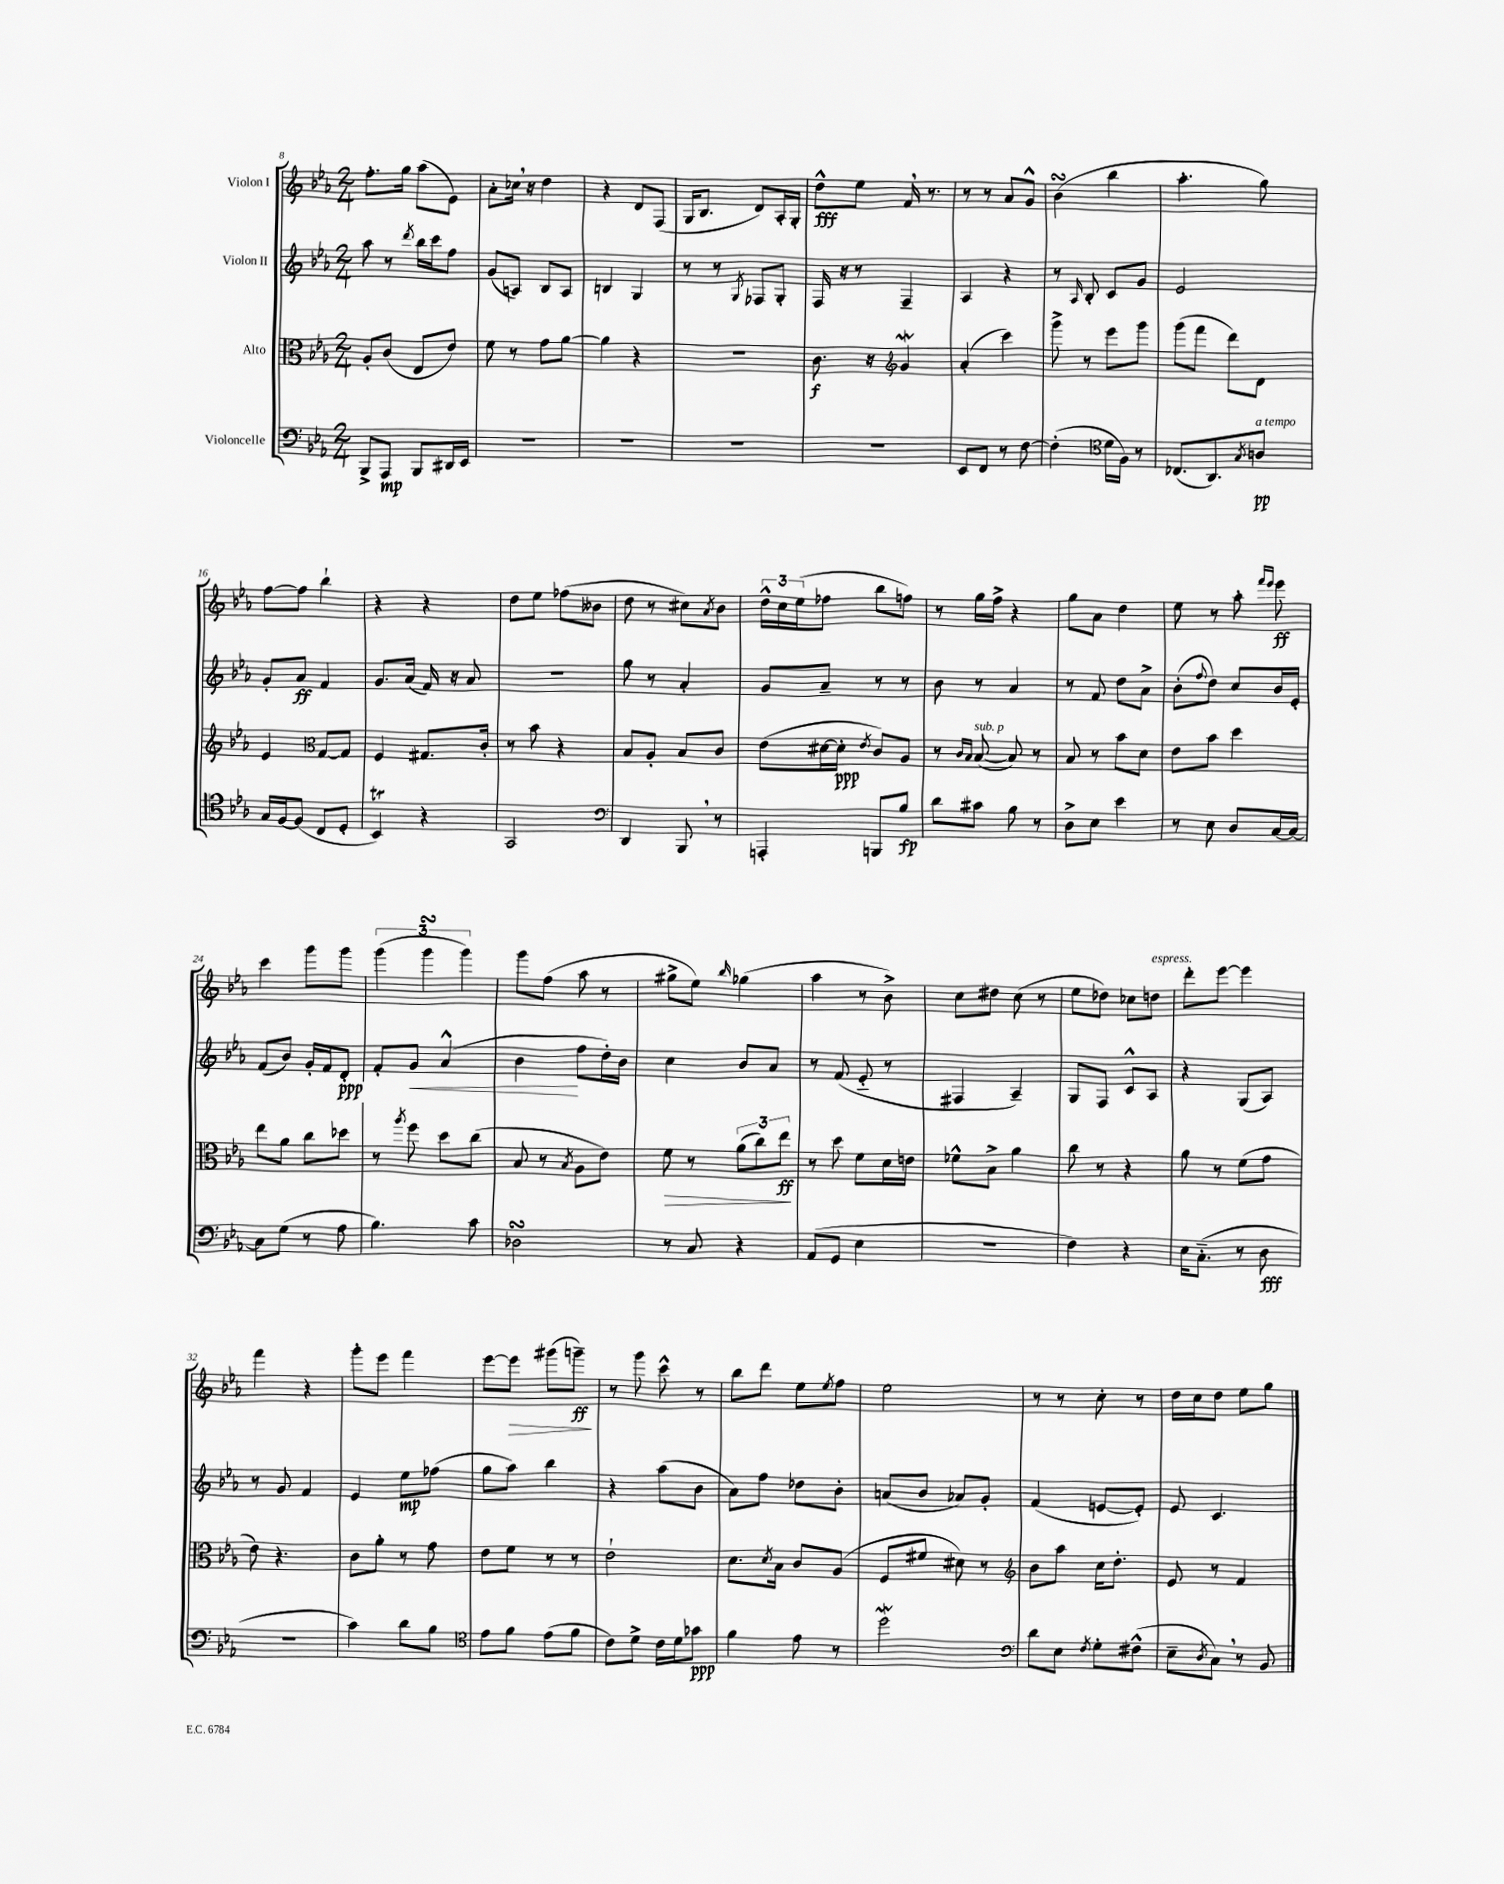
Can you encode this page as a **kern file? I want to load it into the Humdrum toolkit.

**kern	**kern	**kern	**kern
*staff4	*staff3	*staff2	*staff1
*clefF4	*clefC3	*clefG2	*clefG2
*k[b-e-a-]	*k[b-e-a-]	*k[b-e-a-]	*k[b-e-a-]
*M2/4	*M2/4	*M2/4	*M2/4
8BBB-^/L	8A-'/L	8aa-\	8.ff'\L
8AAA-/J	(8c/J	8r	.
.	.	.	16gg\Jk
.	.	8qddd/	.
8BBB-/L	8E-/L	16bb-\LL	(8aa-\L
.	.	16ccc\J	.
16DD#/L	8e-/J)	8ff\J	8e-\J)
16EE-/JJ	.	.	.
=	=	=	=
2r	8f\	(8g/L	8a-'\L
.	8r	8A/J)	16cc-\Jk
.	.	.	16r
.	8g\L	8B-/L	4dd\
.	[8a-\J	8A/J	.
=	=	=	=
2r	4a-\]	4B/	4r
.	4r	4G/	8d/L
.	.	.	(8F/J
=	=	=	=
2r	2r	8r	16G/LK
.	.	.	8.B-/J
.	.	8r	.
.	.	8qG/	.
.	.	8F-/L	8d/L)
.	.	8G'/J	16A-'/L
.	.	.	16G'/JJ
=	=	=	=
2r	8.c\	16F/	8dd^^\L
.	.	16r	.
.	.	8r	8ee-\J
.	16r	.	.
*	*clefG2	*	*
.	4g/	4F~/	16f/
.	.	.	8.r
=	=	=	=
8EE-/L	(4a-'/	4A-/	8r
8FF/J	.	.	8r
8r	4ccc\)	4r	8a-/L
[8F\	.	.	8g^^/J
=	=	=	=
(4F'\]	8ggg^\	8r	(4b-\
.	.	16qqA-/	.
.	8r	8B-'/	.
*clefC4	*	*	*
16d\LL	8eee-\L	8c/L	4bb-\
16F\JJ)	.	.	.
8r	8ggg\J	8g/J	.
=	=	=	=
(8.C-/L	(8ggg\L	2e-/	4.aa-'\
.	8fff\J	.	.
8.AA-/)	.	.	.
.	8ddd\L)	.	.
8qG/	.	.	.
8A/J	8d\J	.	8gg\)
=	=	=	=
16G/LL	4e-/	8g'/L	[8ff\L
[16F/J	.	.	.
(8F/]J	.	8a-/J	8ff\]J
*	*clefC3	*	*
8C/L	[8G/L	4f/	4bb-`\
8D'/J	8G/]J	.	.
=	=	=	=
4BB-/)	4F/	8.g/L	4r
.	.	(16a-/Jk	.
4r	8.G#/L	16f/)	4r
.	.	16r	.
.	.	8a-/	.
.	16c'/Jk	.	.
=	=	=	=
2GG/	8r	2r	8dd\L
.	8b-\	.	8ee-\J
.	4r	.	(8ff-\L
.	.	.	8b--\J
=	=	=	=
*clefF4	*	*	*
4DD/	8B-/L	8gg\	8dd\
.	8A-'/J	8r	8r
8BBB-/	8B-/L	4a-'/	8cc#\L)
.	.	.	8qa-/
8r	8c/J	.	8b-\J
=	=	=	=
4AAA'/	(8e-\L	8g/L	24dd^^\LL
.	.	.	24cc\
.	.	.	(24ee-\J
.	[16d#\L	8a-~/J	8ff-\J
.	16d#'\]JJ	.	.
.	8qe-/	.	.
8BBB/L	8c/L)	8r	8bb-\L
8B-/J	8A-/J	8r	8ff\J)
=	=	=	=
8d\L	8r	8b-\	8r
.	16qqc/LL	.	.
.	16qqB-/JJ	.	.
8c#\J	([8B-/	8r	16gg\LL
.	.	.	16ff^\JJ
8B-\	8B-/])	4a-/	4r
8r	8r	.	.
=	=	=	=
8D^\L	8B-/	8r	8gg\L
8E-\J	8r	8f/	8a-\J
4e-\	8b-\L	8dd\L	4dd\
.	8d\J	8a-^\J	.
=	=	=	=
8r	8e-\L	(8b-'\L	8ee-\
.	.	8qqff/	.
8E-\	8b-\J	8dd\J)	8r
8D/L	4dd\	8cc/L	8aa-'\
.	.	.	16qqfff/LL
.	.	.	16qqeee-/JJ
[16C/L	.	16b-/L	8eee-\
16C/_JJ	.	16e-'/JJ	.
=	=	=	=
8C\]L	8ee-\L	(8f/L	4ccc\
(8G\J	8a-\J	8b-/J)	.
8r	8cc\L	16g'/LL	8ggg\L
.	.	16f/J	.
8A-\	8dd-\J	8d'/J	8ggg\J
=	=	=	=
4.B-\)	8r	8f'/L	(6ggg\
.	8qaa-/	.	.
.	8ff\	8g/J	.
.	.	.	6ggg\
.	8dd\L	(4a-^^/	.
.	.	.	6ggg\)
8c\	(8cc\J	.	.
=	=	=	=
2D-\	8B-/	4b-\	8ggg\L
.	8r	.	(8ff\J
.	8qB-/	.	.
.	8A-\L	8ff\L	8aa-\
.	8e-\J)	16dd'\L)	8r
.	.	16b-\JJ	.
=	=	=	=
8r	8f\	4cc\	8gg#^\L
8C/	8r	.	8ee-\J)
.	.	.	16qqbb-/
4r	(12a-\L	8b-/L	(4gg-\
.	12cc\)	.	.
.	.	8a-/J	.
.	12ee-\J	.	.
=	=	=	=
(8AA-/L	8r	8r	4aa-\
8GG/J	8dd\	(8f/	.
4E-\	8f\L	8e-'~/	8r
.	16d\L	8r	8b-^\)
.	16e\JJ	.	.
=	=	=	=
2r	8f-^^\L	4F#/	8cc\L
.	8B-^\J	.	8dd#\J
.	4a-\	4A-~/)	(8cc\
.	.	.	8r
=	=	=	=
4F\)	8cc\	8G/L	8ee-\L
.	8r	8F/J	8dd-\J)
4r	4r	8c^^/L	8cc-\L
.	.	8A-/J	8dd\J
=	=	=	=
16E-\LK	8a-\	4r	8ddd'\L
(8.C'~\J	.	.	.
.	8r	.	[8eee-\J
8r	(8f\L	(8G/L	4eee-\]
8D\	8g\J	8A-/J)	.
=	=	=	=
2r	8e-\)	8r	4fff\
.	4.r	8g/	.
.	.	4f/	4r
=	=	=	=
4c\)	8c\L	4e-/	8ggg'\L
.	8a-'\J	.	8eee-\J
8d\L	8r	8ee-\L	4fff\
8B-\J	8g\	(8ff-\J	.
=	=	=	=
*clefC4	*	*	*
8e-\L	8e-\L	8gg\L	[8eee-\L
8f\J	8f\J	8aa-\J)	8eee-\]J
(8e-\L	8r	4bb-\	(8ggg#\L
8f\J	8r	.	8ggg~\J)
=	=	=	=
8c\L)	2e-`\	4r	8r
8d^\J	.	.	8ggg\
16c\LL	.	(8aa-\L	8ccc^^\
16d\J	.	.	.
8g-\J	.	8b-\J	8r
=	=	=	=
4f\	8.d\L	8a-\L)	8bb-\L
.	.	8ff\J	8ddd\J
.	8qd/	.	.
.	16B-\Jk	.	.
8e-\	8c/L	8dd-\L	8ee-\L
.	.	.	8qee-/
8r	(8A-/J	8b-'\J	8ff\J
=	=	=	=
2dd\	8F/L	(8a/L	2ee-\
.	8f#/J	8b-/J	.
.	8d#\)	8a-/L)	.
.	8r	8g'/J	.
=	=	=	=
*clefF4	*clefG2	*	*
8d\L	8b-\L	(4f/	8r
8E-\J	8aa-\J	.	8r
8qF/	.	.	.
8G'\L	16cc\LK	[8e/L	8cc'\
.	8.dd'\J	.	.
(8F#^^\J	.	8e'/]J)	8r
=	=	=	=
8E-~\L	8e-/	8e-/	16dd\LL
.	.	.	16cc\J
8qD/	.	.	.
8C\J)	8r	4.c/	8dd\J
8r	4f/	.	8ee-\L
8BB-/	.	.	8gg\J
==	==	==	==
*-	*-	*-	*-
